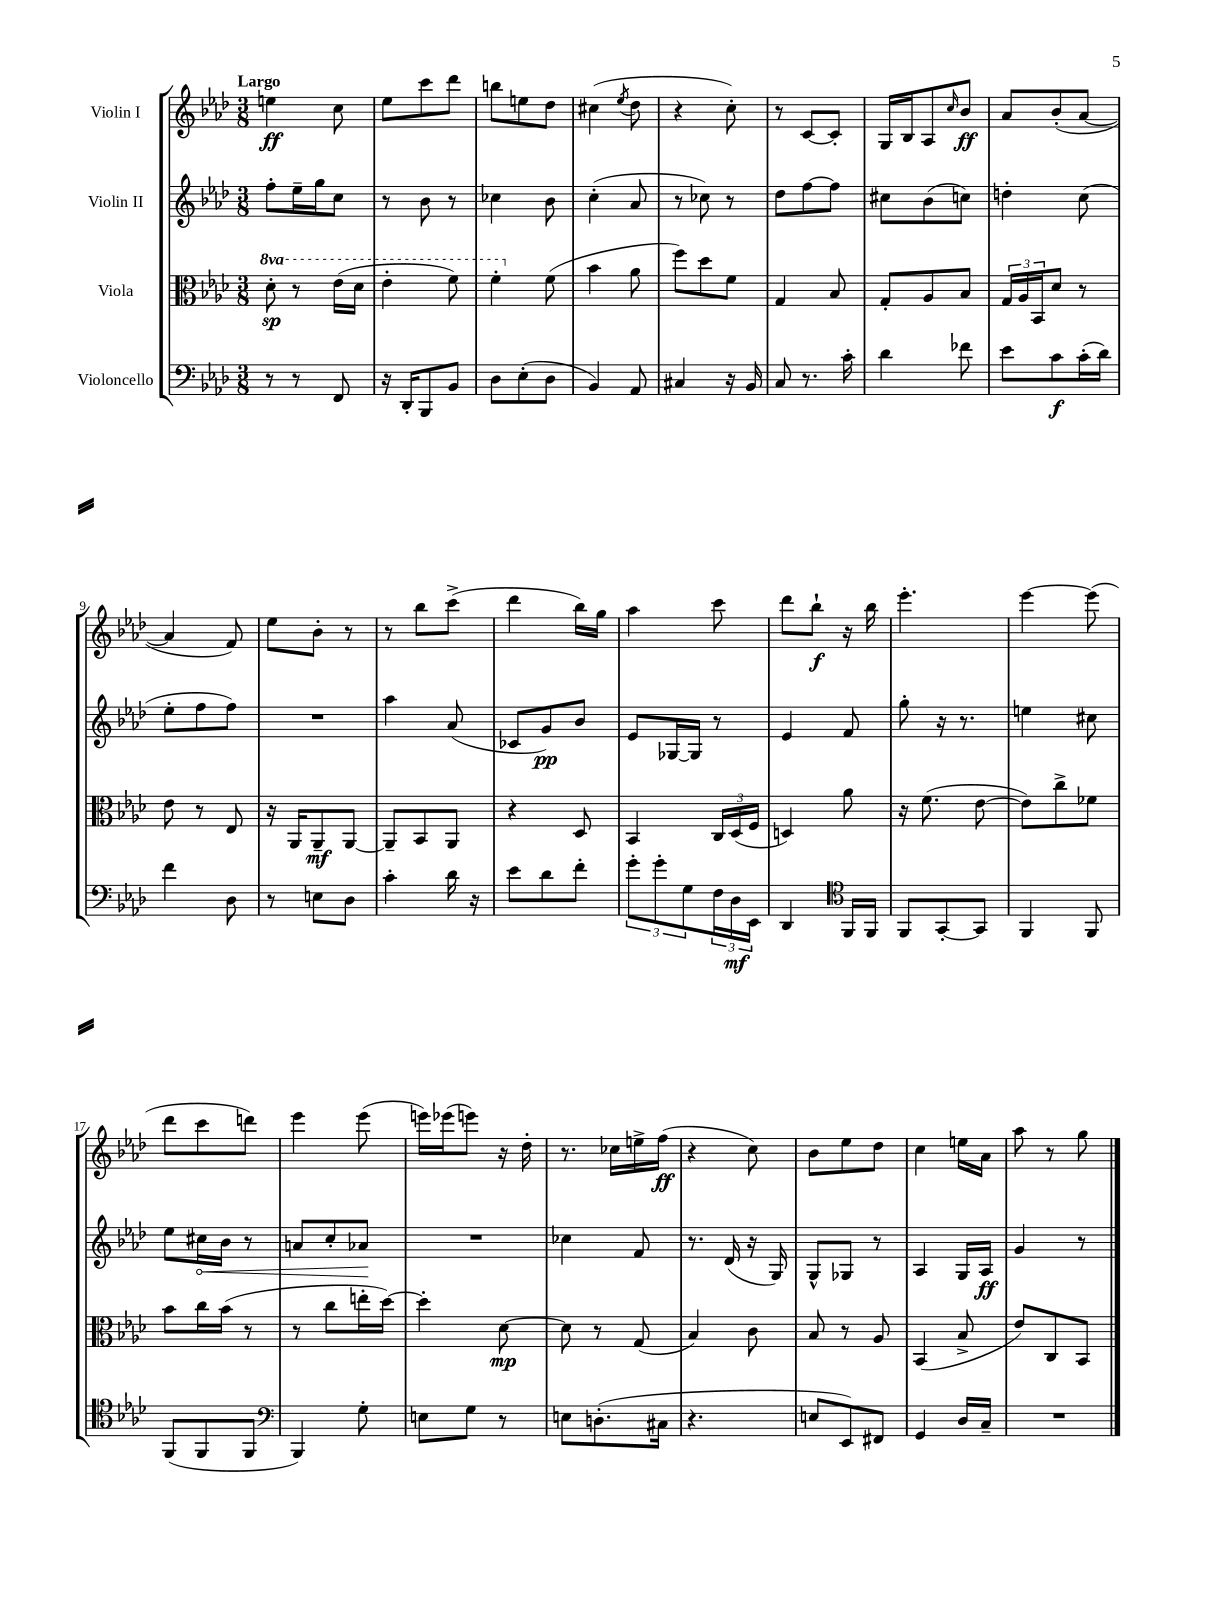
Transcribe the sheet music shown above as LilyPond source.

<<
\new StaffGroup <<
\new Staff = "s0" \with { instrumentName = "Violin I" } {
    \clef treble \key aes \major \numericTimeSignature \time 3/8 \tempo "Largo"
    e''4\ff c''8 |
    ees''8 c'''8 des'''8 |
    b''8 e''8 des''8 |
    cis''4( \acciaccatura { ees''8 } des''8 |
    r4 c''8-.) |
    r8 c'8~ c'8-. |
    g16 bes16 aes8 \grace { c''16 } bes'8\ff |
    aes'8 bes'8-.( aes'8~ |
    aes'4 f'8) |
    ees''8 bes'8-. r8 |
    r8 bes''8 c'''8->( |
    des'''4 bes''16) g''16 |
    aes''4 c'''8 |
    des'''8 bes''8-!\f r16 bes''16 |
    ees'''4.-. |
    ees'''4~ ees'''8( |
    des'''8 c'''8 d'''8) |
    ees'''4 ees'''8( |
    e'''16) ees'''16( e'''8) r16 des''16-. |
    r8. ces''16 e''16-> f''16\ff( |
    r4 c''8) |
    bes'8 ees''8 des''8 |
    c''4 e''16 aes'16 |
    aes''8 r8 g''8 \bar "|." |
}
\new Staff = "s1" \with { instrumentName = "Violin II" } {
    \clef treble \key aes \major \numericTimeSignature \time 3/8
    f''8-. ees''16-- g''16 c''8 |
    r8 bes'8 r8 |
    ces''4 bes'8 |
    c''4-.( aes'8 |
    r8 ces''8) r8 |
    des''8 f''8~ f''8 |
    cis''8 bes'8( c''8) |
    d''4-. c''8( |
    ees''8-. f''8 f''8) |
    R4. |
    aes''4 aes'8( |
    ces'8 g'8\pp) bes'8 |
    ees'8 ges16~ ges16 r8 |
    ees'4 f'8 |
    g''8-. r16 r8. |
    e''4 cis''8 |
    ees''8 \once \override Hairpin.circled-tip = ##t cis''16\< bes'16 r8 |
    a'8 c''8-. aes'8\! |
    R4. |
    ces''4 f'8 |
    r8. des'16( r16 g16) |
    g8-^ ges8 r8 |
    aes4 g16 aes16\ff |
    g'4 r8 \bar "|." |
}
\new Staff = "s2" \with { instrumentName = "Viola" } {
    \clef alto \key aes \major \numericTimeSignature \time 3/8 \set Staff.ottavationMarkups = #ottavation-simple-ordinals
    \ottava #1 des''8-.\sp r8 ees''16( des''16 |
    ees''4-. f''8) |
    f''4-. \ottava #0 f'8( |
    bes'4 aes'8 |
    f''8) des''8 f'8 |
    g4 bes8 |
    g8-. aes8 bes8 |
    \tuplet 3/2 { g16 aes16 bes,16 } des'8 r8 |
    ees'8 r8 ees8 |
    r16 aes,16 aes,8--\mf aes,8~ |
    aes,8-- bes,8 aes,8 |
    r4 des8 |
    bes,4 \tuplet 3/2 { c16 des16( f16 } |
    d4) aes'8 |
    r16 f'8.( ees'8~ |
    ees'8) c''8-> fes'8 |
    bes'8 c''16 bes'16( r8 |
    r8 c''8 e''16-. des''16~) |
    des''4-. des'8~\mp |
    des'8 r8 g8( |
    bes4) c'8 |
    bes8 r8 aes8 |
    bes,4( bes8-> |
    ees'8) c8 bes,8 \bar "|." |
}
\new Staff = "s3" \with { instrumentName = "Violoncello" } {
    \clef bass \key aes \major \numericTimeSignature \time 3/8
    r8 r8 f,8 |
    r16 des,16-. bes,,8 bes,8 |
    des8 ees8-.( des8 |
    bes,4) aes,8 |
    cis4 r16 bes,16 |
    c8 r8. c'16-. |
    des'4 fes'8 |
    ees'8 c'8\f c'16-.( des'16) |
    f'4 des8 |
    r8 e8 des8 |
    c'4-. des'16 r16 |
    ees'8 des'8 f'8-. |
    \tuplet 3/2 { g'8-. g'8-. g8 } \tuplet 3/2 { f16 des16\mf ees,16 } |
    des,4 \clef tenor f,16 f,16 |
    f,8 g,8~-. g,8 |
    f,4 f,8 |
    f,8( f,8 f,8 |
    \clef bass bes,,4) g8-. |
    e8 g8 r8 |
    e8 d8.-.( cis16 |
    r4. |
    e8 ees,8) fis,8 |
    g,4 des16 c16-- |
    R4. \bar "|." |
}
>>
>>
